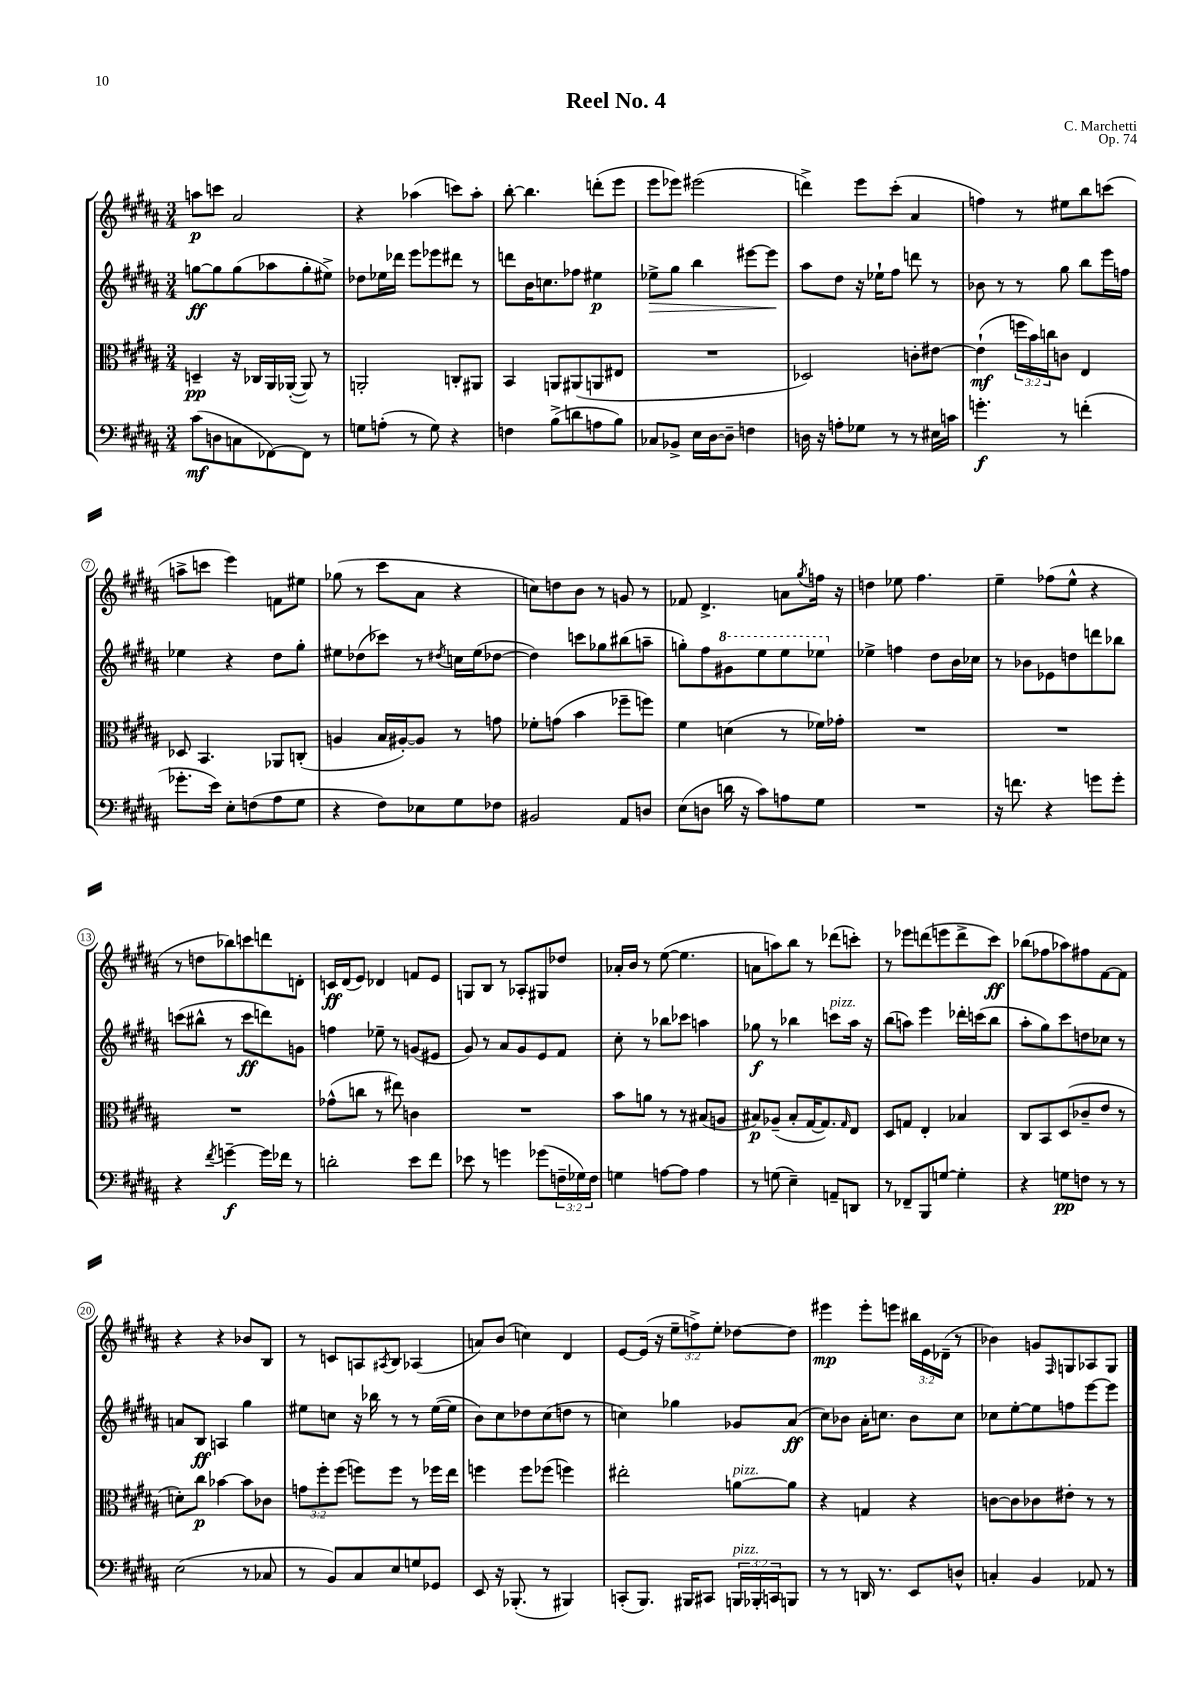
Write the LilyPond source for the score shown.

\header { title = "Reel No. 4" composer = "C. Marchetti" opus = "Op. 74" }
<<
\new StaffGroup <<
\new Staff = "s0" {
    \clef treble \key b \major \numericTimeSignature \time 3/4 \override Staff.TupletNumber.text = #tuplet-number::calc-fraction-text
    a''8\p c'''8 ais'2 |
    r4 aes''4( c'''8) aes''8-. |
    b''8~-. b''4. d'''8-.( e'''8 |
    e'''8 ees'''8) eis'''2( |
    d'''4->) e'''8 cis'''8-.( ais'4 |
    f''4) r8 eis''8 b''8 c'''8( |
    a''8-> c'''8 e'''4) f'8 eis''8 |
    ges''8( r8 cis'''8 ais'8 r4 |
    c''8) d''8 b'8 r8 g'8 r8 |
    fes'8 dis'4.-> a'8 \acciaccatura { gis''8 } f''16 r16 |
    d''4 ees''8 fis''4. |
    e''4-- fes''8( e''8-^ r4 |
    r8 d''8 bes''8) c'''8 d'''8 d'8-. |
    c'16\ff dis'16( e'8) des'4 f'8 e'8 |
    g8 b8 r8 aes8-. gis8 des''8 |
    aes'16-. b'16 r8 e''8~( e''4. |
    a'8 a''8) b''8 r8 des'''8( c'''8-.) |
    r8 ees'''8 d'''8( e'''8 d'''8-> cis'''8\ff) |
    bes''8( fes''8 aes''8) fis''8 fis'8~ fis'8 |
    r4 r4 bes'8 b8 |
    r8 c'8 a8 \acciaccatura { ais8 } b8 aes4( |
    a'8) b'8( c''4) dis'4 |
    e'8~ e'16( r16 \tuplet 3/2 { e''8-- f''8->) e''8-. } des''8~ des''8 |
    eis'''4\mp eis'''8-. e'''8 \tuplet 3/2 { bis''16 e'16 des'16--( } r8 |
    bes'4) g'8 \grace { fis16 } g8 aes8 g8 \bar "|." |
}
\new Staff = "s1" {
    \clef treble \key b \major \numericTimeSignature \time 3/4
    g''8~\ff g''8 g''8( aes''8 g''8-. eis''8->) |
    des''8 ees''16 des'''16 e'''8 ees'''8 dis'''8 r8 |
    d'''8 b'16 c''8. fes''8 eis''4\p |
    ees''8->\> gis''8 b''4 eis'''8~ eis'''8\! |
    ais''8 dis''8 r16 ees''16-! fis''8 d'''8 r8 |
    bes'8 r8 r8 gis''8 b''8 e'''16 f''16 |
    ees''4 r4 dis''8 gis''8-. |
    eis''8 des''8( ces'''8) r8 \acciaccatura { dis''8 } c''16 eis''16( des''8~ |
    des''4) c'''8 ges''8 bis''8( a''8-- |
    g''8-.) fis''8 \ottava #1 gis''8 e'''8 e'''8 ees'''8 \ottava #0 |
    ees''4-> f''4 dis''8 b'16 ces''16 |
    r8 bes'8 ees'8 d''8 d'''8 bes''8 |
    c'''8( bis''8-^ r8 c'''8\ff d'''8) g'8 |
    f''4 ees''8-- r8 g'8( eis'8 |
    gis'8) r8 ais'8 gis'8 e'8 fis'8 |
    cis''8-. r8 bes''8 ces'''8 a''4 |
    ges''8\f r8 bes''4 c'''8^\markup { \italic "pizz." } ais''16 r16 |
    b''8( a''8) e'''4 des'''16-. c'''16( b''8 |
    ais''8-. gis''8) cis'''8 d''8 ces''8 r8 |
    a'8 b8\ff a4 gis''4 |
    eis''8 c''8 r16 bes''16 r8 r8 eis''16~( eis''16 |
    b'8) cis''8 des''8 cis''8( d''8 r8 |
    c''4) ges''4 ges'8 ais'8\ff( |
    cis''8) bes'8 ais'16-. c''8. bes'8 c''8 |
    ces''8 e''8~-. e''8 f''8 e'''8~ e'''8 \bar "|." |
}
\new Staff = "s2" {
    \clef alto \key b \major \numericTimeSignature \time 3/4 \override Staff.TupletNumber.text = #tuplet-number::calc-fraction-text
    d4--\pp r16 ces16 ais,16 aes,16~-.( aes,8) r8 |
    a,2-. c8-. ais,8 |
    b,4 a,8 ais,8( a,8 eis8 |
    R2. |
    des2) c'8-. eis'8~ |
    eis'4-!\mf( \tuplet 3/2 { f''16 b'16) c''16 } c'8 e4 |
    des8 b,4. aes,8 c8-.( |
    a4 b16 ais16~-.) ais8 r8 g'8 |
    fes'8-. g'8( b'4 fes''8-- f''8) |
    fis'4 d'4( r8 fes'16) ges'16-. |
    R2. |
    R2. |
    R2. |
    ges'8-^( c''8 r8 eis''8) c'4 |
    R2. |
    b'8 a'8 r8 r8 bis8( a8 |
    bis8\p) aes8--( bis8-. gis16~ gis8.) \grace { gis16 } e8 |
    dis8 g8 e4-. bes4 |
    cis8 b,8 dis8( ces'8-- e'8 r8 |
    d'8-.) cis''8\p bes'4~ bes'8 ces'8 |
    \tuplet 3/2 { g'8 fis''8-. fis''8( } f''8) f''8 r8 fes''16 e''16 |
    f''4 f''8 fes''8( f''4) |
    eis''2-. a'8~^\markup { \italic "pizz." } a'8 |
    r4 g4 r4 |
    c'8~ c'8 ces'8 eis'8-. r8 r8 \bar "|." |
}
\new Staff = "s3" {
    \clef bass \key b \major \numericTimeSignature \time 3/4 \override Staff.TupletNumber.text = #tuplet-number::calc-fraction-text
    cis'8\mf( d8 c8 fes,8~) fes,8 r8 |
    g8 a8-.( r8 g8) r4 |
    f4 b8->( d'8 a8 b8) |
    ces8 bes,8-> e16 dis16~ dis8-- f4 |
    d16 r16 a8-. ges8 r8 r8 eis16 c'16 |
    g'4.-.\f r8 f'4-.( |
    ges'8.-. e'16) e8-. f8( ais8 gis8 |
    r4 fis8) ees8 gis8 fes8 |
    bis,2 ais,8 d8 |
    e8( d8 d'16 r16 cis'8) a8 gis8 |
    R2. |
    r16 f'8. r4 g'8 g'8-. |
    r4 \acciaccatura { fis'8 } g'4~--\f g'16 fes'16 r8 |
    d'2-. e'8 fis'8 |
    ees'8 r8 g'4 ges'8( \tuplet 3/2 { f16-- ges16) f16 } |
    g4 a8~ a8 a4 |
    r8 g8( e4--) a,8-- d,8 |
    r8 fes,8-- b,,8 g8~ g4-. |
    r4 g8\pp f8 r8 r8 |
    e2( r8 ces8 |
    r8 b,8) cis8 e8 g8 ges,8 |
    e,8 r16 bes,,8.-.( r8 bis,,4) |
    c,8-.( b,,8.) bis,,16 cis,8 \tuplet 3/2 { b,,16^\markup { \italic "pizz." } bes,,16-. c,16 } b,,8 |
    r8 r8 d,16 r8. e,8 d8-^ |
    c4-. b,4 aes,8 r8 \bar "|." |
}
>>
>>
\layout { \context { \Score \override BarNumber.stencil = #(make-stencil-circler 0.1 0.3 ly:text-interface::print) } }
